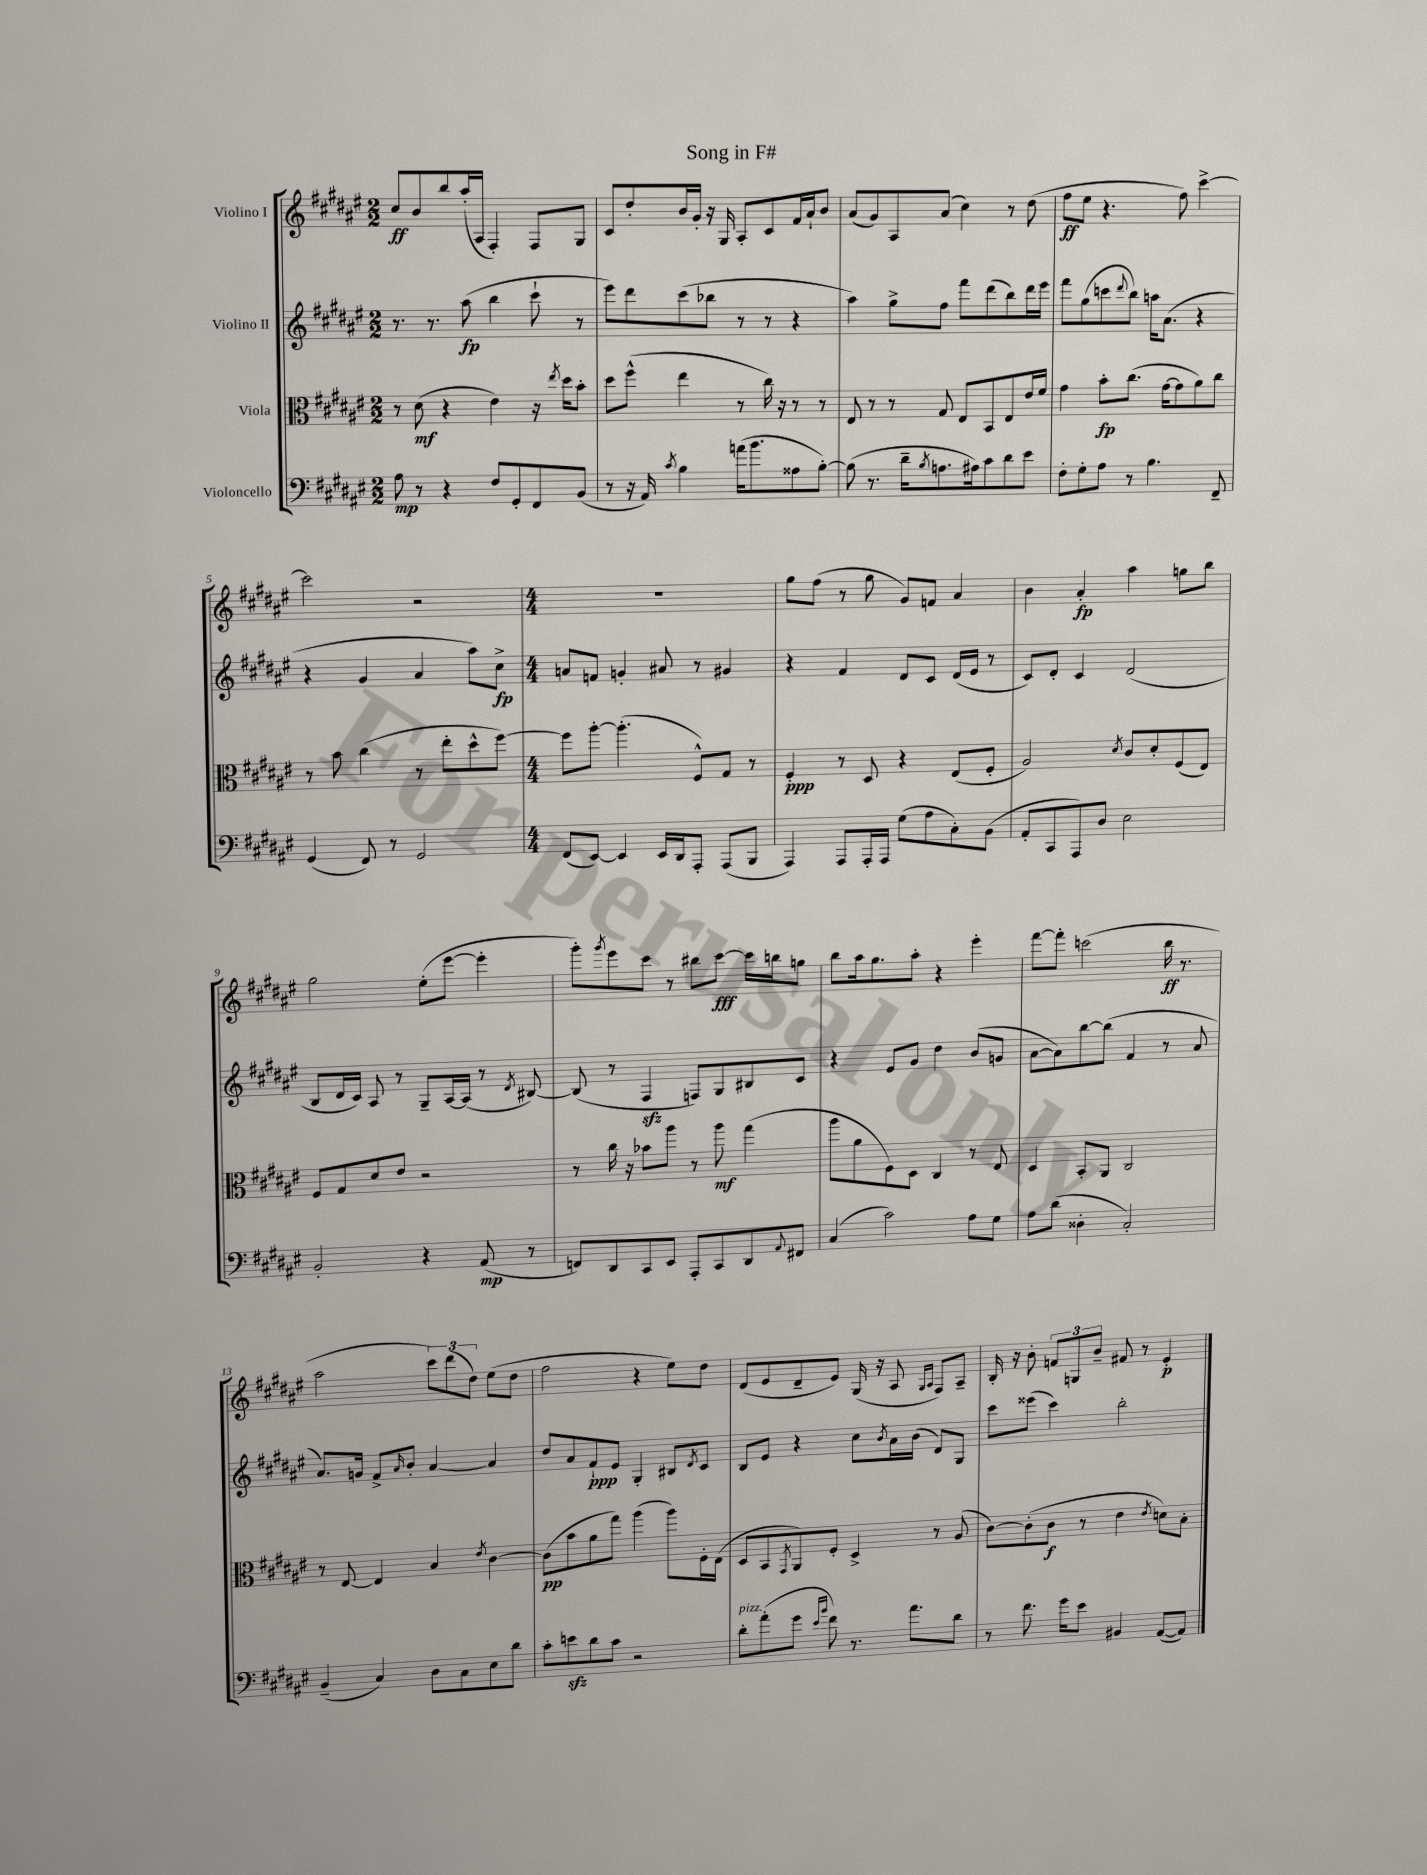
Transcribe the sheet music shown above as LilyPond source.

\header { title = "Song in F#" }
<<
\new StaffGroup <<
\new Staff = "s0" \with { instrumentName = "Violino I" } {
    \clef treble \key fis \major \numericTimeSignature \time 2/2
    cis''8\ff b'8 b''8 ais''16-.( ais16 fis4-.) fis8 gis8 |
    cis'8 dis''8-. b'16 gis'16-. r16 gis16 ais8-. cis'8 fis'16 ais'16-! b'8 |
    ais'8( gis'8) ais8 ais'8( cis''4) r8 dis''8( |
    fis''8\ff eis''8 r4. fis''8) cis'''4~-> |
    cis'''2 r2 |
    \numericTimeSignature \time 4/4 R1 |
    gis''8 fis''8( r8 gis''8 gis'8) f'8 ais'4 |
    b'4 ais'4-.\fp ais''4 g''8 b''8 |
    gis''2 eis''8-.( eis'''8~ eis'''4-. |
    gis'''8-.) \acciaccatura { gis'''8 } eis'''8 cis'''8 r8 bis''8 cis'''8~\fff cis'''16 b''16 g''8 |
    b''8 ais''16 gis''8. ais''8-. r4 eis'''4-. |
    fis'''8~ fis'''8-. c'''2( b''16\ff r8. |
    ais''2 \tuplet 3/2 { cis'''8) dis'''8( dis''8) } eis''8( dis''8 |
    fis''2 r4 eis''8) dis''8 |
    dis'8( eis'8 dis'8-- eis'8) gis16( r16 ais8 \grace { gis16 ais16 } fis8) ais8-- |
    b16-. r16 b'8-. \tuplet 3/2 { f'8 g8 b'8-- } fis'8 r8 eis'4-.\p \bar "|." |
}
\new Staff = "s1" \with { instrumentName = "Violino II" } {
    \clef treble \key fis \major \numericTimeSignature \time 2/2
    r8. r8. ais''8\fp( b''4 cis'''8-! r8 |
    eis'''8) dis'''8 cis'''8( bes''8 r8 r8 r4 |
    ais''4) gis''8-> fis''8 fis'''8 dis'''8( b''8) dis'''16 eis'''16 |
    fis'''8 gis''8( c'''8 \appoggiatura { dis'''8 } b''8) a''16 ais'8.( r4 |
    r4 gis'4 ais'4 ais''8) cis''8->\fp |
    \numericTimeSignature \time 4/4 a'8 f'8 g'4-. ais'8 r8 gis'4 |
    r4 fis'4 dis'8 cis'8 dis'16( eis'16 r8 |
    cis'8) dis'8-. cis'4 dis'2( |
    b8 dis'16 cis'16) ais8 r8 gis8-- ais16~ ais16( r8 \acciaccatura { dis'8 } bis8~) |
    bis8( r8 fis4\sfz f8) gis8 bis8 cis'8 |
    r4 eis'8 gis'8 dis''4 b'8( g'8 |
    ais'8~ ais'8) b''8~ b''8( fis'4 r8 ais'8 |
    ais'8.) g'16 fis'8-> \grace { ais'16 } b'8-. ais'4~ ais'4 |
    dis''8 ais'8 fis'8-!\ppp eis'8 gis4-. bis8 \acciaccatura { dis'8 } cis'8 |
    b8 eis'8 r4 cis''8 \acciaccatura { b'8 } ais'16 b'16( dis'8) gis8 |
    cis'''8 eisis'''8( cis'''4) b''2-. \bar "|." |
}
\new Staff = "s2" \with { instrumentName = "Viola" } {
    \clef alto \key fis \major \numericTimeSignature \time 2/2
    r8 dis'8\mf( r4 eis'4) r16 \acciaccatura { eis''8 } dis''16 b'8-. |
    dis''8 fis''8-^( eis''4 r8 cis''16) r16 r8 r8 |
    eis8 r8 r8 gis8 eis8 b,8 eis8 eis'16 fis'16 |
    gis'4 b'8-.\fp cis''8.( gis'16~ gis'8 ais'8) cis''8 |
    r8 b'8 cis''4( r8 eis''8-. dis''8-^ fis''8~) |
    \numericTimeSignature \time 4/4 fis''8 ais''8~-. ais''4.-.( fis8-^) gis8 r8 |
    fis4-.\ppp r8 dis8 r4 eis8( fis8-. |
    ais2) \acciaccatura { dis'8 } cis'8 dis'8-. fis8( eis8) |
    fis8 gis8 dis'8 eis'8 r2 |
    r8 cis''16 r16 bes'8 ais''8 r8 ais''8\mf gis''4( |
    ais''8 ais'8 fis8) dis8 cis4 r8 eis8 |
    dis4 b,8-. ais,8 cis2 |
    r8 eis8~ eis4 b4 \acciaccatura { eis'8 } cis'4~ |
    cis'8\pp( b'8 ais'8 gis''8) ais''4( ais''8) fis16-. eis16( |
    dis8 b,8 \acciaccatura { gis,8 } ais,8) fis8-. dis4-> r8 ais8( |
    cis'8~) cis'8-.( cis'8\f r8 eis'4 \acciaccatura { eis'8 } d'8) b8-. \bar "|." |
}
\new Staff = "s3" \with { instrumentName = "Violoncello" } {
    \clef bass \key fis \major \numericTimeSignature \time 2/2
    ais8\mp r8 r4 fis8 gis,8-. fis,8 b,8( |
    r8 r16 ais,16) \acciaccatura { cis'8 } b4 a'16( b'8. aisis8 b8~-.) |
    b8( r8. dis'16-- \acciaccatura { b8 } a8. ais16) cis'8 dis'8 eis'8 |
    fis8-. gis8-. ais8 r8 b4. fis,8-- |
    gis,4( fis,8) r8 gis,2 |
    \numericTimeSignature \time 4/4 fis,8( eis,8~) eis,4 eis,16 dis,16 ais,,8-. ais,,8( b,,8 |
    ais,,4) ais,,8 ais,,16-. ais,,16 gis8( ais8 cis8-.) b,8( |
    ais,8-. cis,8 ais,,8) dis8 eis2 |
    b,2-. r4 ais,8\mp( r8 |
    f,8) dis,8 cis,8 eis,8 ais,,8-. cis,8 dis,8 \appoggiatura { ais,8 } fis,8 |
    cis4( cis'2) ais8 gis8 |
    ais8 dis'8( disis4-. cis2-.) |
    b,4--( cis4) dis8 cis8 eis8 dis'8 |
    cis'8-. e'8\sfz dis'8 cis'8 r2 |
    dis'8-.^\markup { \italic "pizz." } ais'8-.( gis'8 \grace { eis'16 b'16 } fis'8) r8. ais'8. dis'8 |
    r8 fis'8. gis'16 eis'8 bis,4 ais,8~( ais,8) \bar "|." |
}
>>
>>
